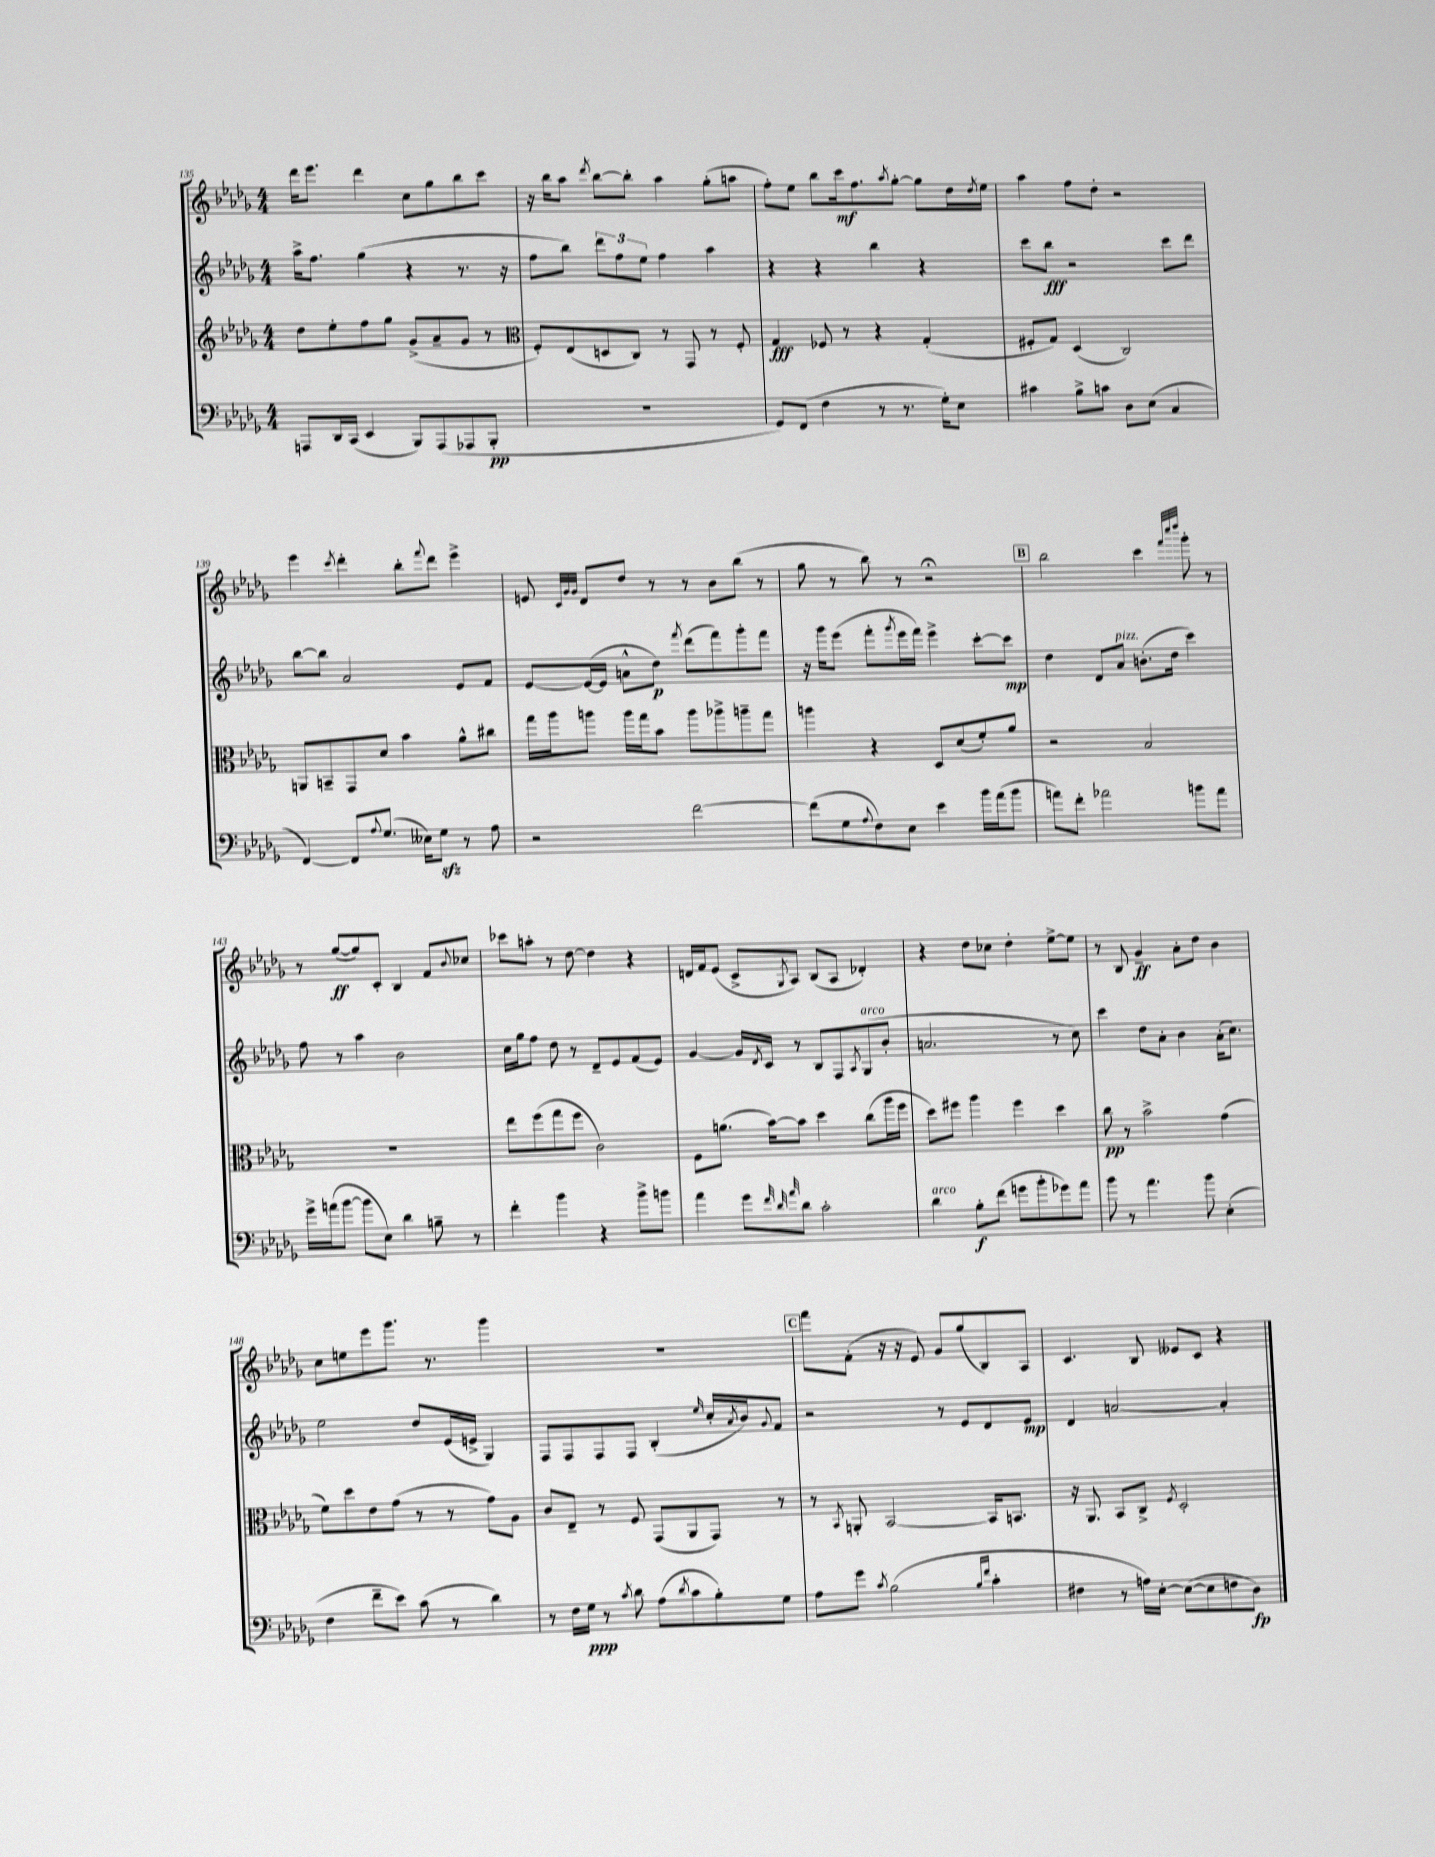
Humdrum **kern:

**kern	**kern	**kern	**kern
*staff4	*staff3	*staff2	*staff1
*clefF4	*clefG2	*clefG2	*clefG2
*k[b-e-a-d-g-]	*k[b-e-a-d-g-]	*k[b-e-a-d-g-]	*k[b-e-a-d-g-]
*M4/4	*M4/4	*M4/4	*M4/4
8AAA	8dd-	16aa-^	16ddd-
.	.	8.ff	8.eee-
16DD-	8ee-'	.	.
(16CC	.	.	.
4EE-	8ff	(4gg-	4ddd-
.	8gg-	.	.
8BBB-)	(8g-^	4r	8cc
(8AAA	8a-~	.	8gg-
8AAA-	8g-	8.r	8bb-
8BBB-'	8r	.	8ccc
.	.	16r	.
=	=	=	=
*	*clefC3	*	*
1r	8F')	8ff	16r
.	.	.	16bb-
.	(8E-	8bb-)	8aa-
.	.	.	8qddd-
.	8D	12ddd-	[8bb-
.	.	12ff	.
.	8C)	.	8bb-']
.	.	12ee-	.
.	8r	4ff	4aa-
.	8GG-	.	.
.	8r	4aa-	(8gg-'
.	8F'	.	8aa
=	=	=	=
8GG-)	4G-	4r	8ff')
(8FF	.	.	8ee-
4F	8F-	4r	8bb-
.	8r	.	16ccc
.	.	.	8.ff
8r	4r	4bb-	.
.	.	.	8qaa-
8.r	.	.	[8gg-'
.	(4G-'	4r	8gg-]
16G-')	.	.	.
8E-	.	.	16dd-
.	.	.	8qdd-
.	.	.	16ee-
=	=	=	=
4c#	8F#'	8ccc	4aa-
.	8G-)	8bb-	.
8B-^	(4D-	2r	8ff
8c	.	.	8dd-'
8D-	2C)	.	2r
(8E-	.	.	.
4C	.	8ccc	.
.	.	8ddd-	.
=	=	=	=
[4FF)	8AA	[8bb-	4eee-
.	8BB~	8bb-]	.
.	.	.	8qccc
8FF]	8GG-	2a-	4ddd-'
8qqA-	.	.	.
(8.G-	8d-	.	.
.	4b-	.	8bb-'
16E--)	.	.	.
.	.	.	8qqfff
8G-	.	.	8ddd-
8r	8a-^^	8e-	4eee-^
8A-	8cc#	8f	.
=	=	=	=
2r	16gg-	[8e-	8e
.	16aa-	.	.
.	.	.	32qqc
.	.	.	32qqg-
.	.	.	32qqg-
.	8aa	(16e-_	8d-
.	.	16e-]	.
.	16aa	8a^^	8dd-
.	16gg-	.	.
.	8b-	8dd-)	8r
.	.	8qfff	.
[2f	8aa	(8ddd-	8r
.	8aa-^	8fff)	8b-
.	8aa~	8ggg-'	(8bb-
.	8gg-	8fff	8r
=	=	=	=
(8f]	4aa	16r	8gg-
.	.	16ggg-	.
8G-	.	(8eee-	8r
8qqA-	.	.	.
8F)	4r	8fff'	8bb-)
.	.	8qggg-	.
8E-	.	16eee-	8r
.	.	16fff)	.
4e-	8D-	4eee-^	2r;
.	(8d-	.	.
16b-	8f')	[8ccc'	.
(16a-	.	.	.
8b-	8a-	8ccc]	.
=	=	=	=
8a)	2r	4dd-	2bb-
8f'	.	.	.
2a-	.	8d-	.
.	.	8a-	.
.	2B-	(8.b'	4ccc
.	.	16dd-	.
.	.	.	32qqfff
.	.	.	32qqcccc
.	.	.	32qqdddd-
8b	.	4ccc)	8ggg-'
8a-	.	.	8r
=	=	=	=
16g-^	1r	8ff	8r
(16a	.	.	.
[8b-	.	8r	([8gg-
8b-]	.	4aa-	8gg-])
8E-)	.	.	8c'
4d-	.	2b-	4B-
8B~	.	.	8f
.	.	.	8qqb-
8r	.	.	8cc-
=	=	=	=
4f'	8ee-	16cc	8ccc-
.	.	16gg-	.
.	(8ff	8ff	8aa'
4b-	8gg-	8dd-	8r
.	8ff	8r	[8dd-
4r	2c)	8d-~	4dd-]
.	.	8e-	.
8b-^	.	(8f	4r
8b	.	8e-)	.
=	=	=	=
4a-	8F	[4g-	16d
.	.	.	16f
.	(8.a	.	(8e-
8g-	.	16g-]	8c^
.	.	8qd-	.
.	[16b-)	16c	.
32qqf	.	.	.
32qqd-	.	.	.
32qqa-	.	.	8qG-
8d-	8b-]	8r	8A-)
2c'	4dd-	8B-	(8B-
.	.	8F	8A-
.	.	8qA-	.
.	(8cc	(8G-	4d-')
.	16aa-	8b-'	.
.	16ff	.	.
=	=	=	=
4d-	8dd-)	2.a	4r
.	8ff#	.	.
8B-'	4aa-	.	8dd-
(8f	.	.	8cc-
8g	4ff#	.	4dd-'
8b-'	.	.	.
8g-)	4dd-	8r	[8ee-^
8a-	.	8cc)	8ee-]
=	=	=	=
8b-	8cc	4ccc	8r
8r	8r	.	8B-
4.a-	2b-^	8dd-	4g-~
.	.	8a-'	.
.	.	4b-	8a-'
8b-	.	.	8dd-
(4E-'	(4g-	(16a-'	4b-
.	.	8.cc)	.
=	=	=	=
4F	8f)	2ee-	8cc
.	8dd-	.	8ee
8f~	8e-	.	8eee-
8e-)	(8g-	.	8.ggg-
(8c	8r	8dd-	.
.	.	.	8.r
8r	8r	(16e-	.
.	.	16e^	.
4d-)	8g-)	4G-)	4ggg-
.	8A-	.	.
=	=	=	=
8r	8c	8F	1r
16F	8E-~	8F	.
16G-	.	.	.
8r	8r	8F	.
8qc	.	.	.
8d-	8F	8F	.
(8A-	(8GG-	(4B-'	.
8qd-	.	.	.
8c	8AA-	.	.
.	.	16qqee-	.
8B-')	8GG-)	16cc'	.
.	.	8qa-	.
.	.	16b-)	.
.	.	8qqg-	.
8G-	8r	8f	.
=	=	=	=
8A-	8r	2r	8fff
.	8qBB-	.	.
8g-	8AA'	.	(8f'
8qc	.	.	.
(2B-	[2BB-	.	16r
.	.	.	16r
.	.	.	8e-)
.	.	8r	8g-
.	.	8e-	(8gg-
16qqB-	.	.	.
16qqf	.	.	.
4c'	16BB-]	8d-	8B-)
.	8.BB	.	.
.	.	8e-	8A-
=	=	=	=
4F#	16r	4d-	4.c
.	8.AA-	.	.
8r	8BB-	[2a	.
16A)	8C^	.	8B-
[16E-'	.	.	.
.	8qF	.	.
(8E-_	2D-'	.	8e--
8E-]	.	.	8c
8F	.	4a']	4r
8D-)	.	.	.
==	==	==	==
*-	*-	*-	*-
